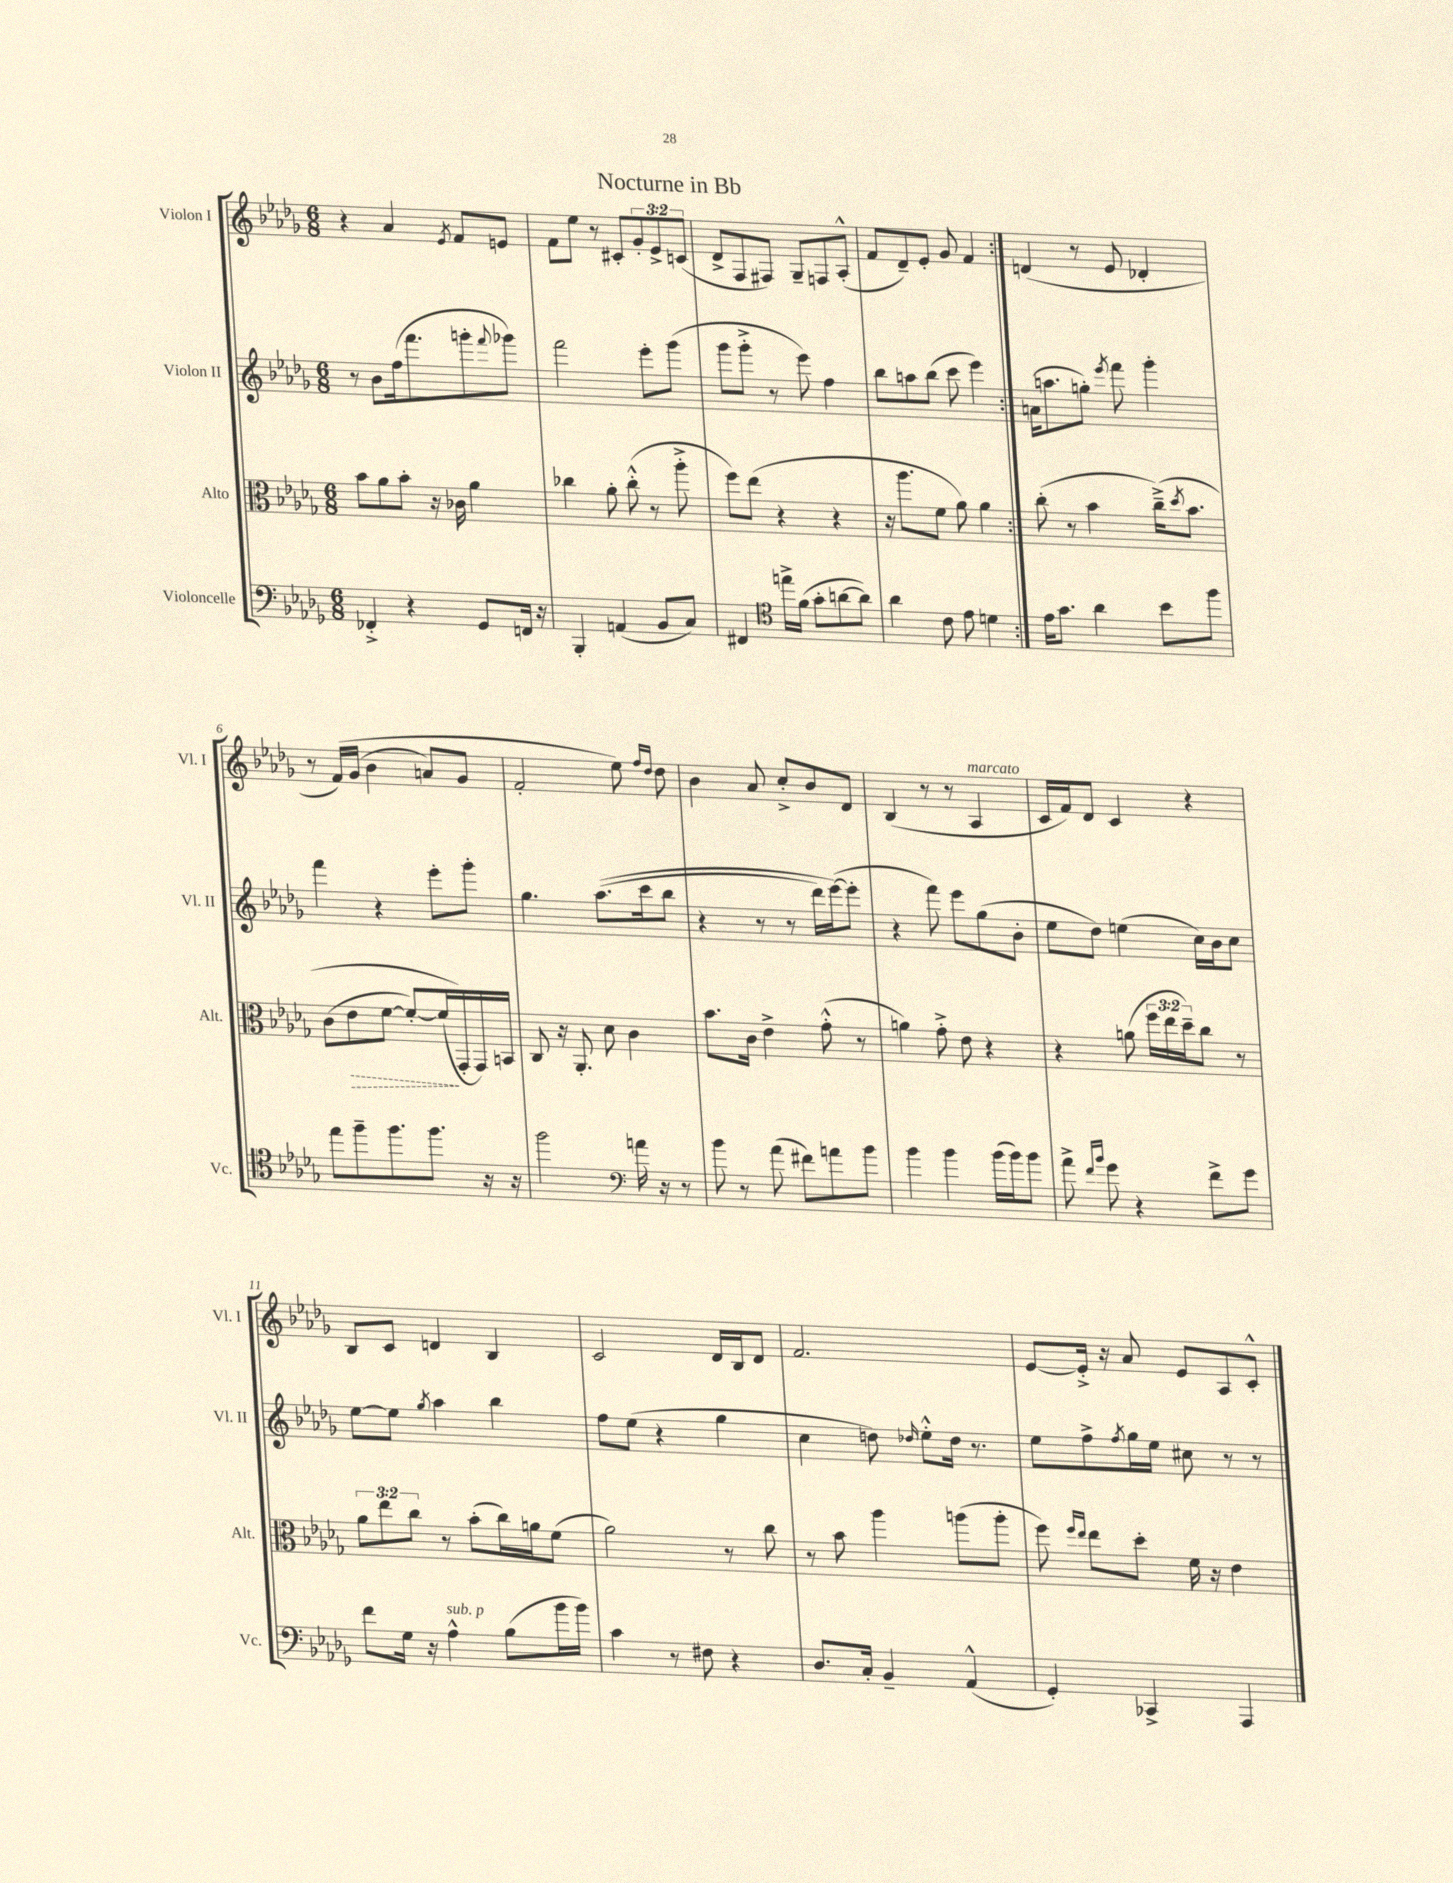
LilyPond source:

\header { title = "Nocturne in Bb" }
<<
\new StaffGroup <<
\new Staff = "s0" \with { instrumentName = "Violon I" shortInstrumentName = "Vl. I" } {
    \clef treble \key des \major \numericTimeSignature \time 6/8 \override Staff.TupletNumber.text = #tuplet-number::calc-fraction-text
    \repeat volta 2 { r4 aes'4 \acciaccatura { ees'8 } f'8 e'8 |
    f'8 ees''8 r8 cis'8-. \tuplet 3/2 { ges'8-. ees'8-> c'8( } |
    des'8-> f8 fis8) ges8-- f8 aes8-.-^( |
    f'8 des'8--) ees'8-. ges'8 f'4 | }
    d'4( r8 ees'8 des'4-. |
    r8 f'16)\( ges'16( bes'4 a'8) ges'8 |
    f'2-. ees''8\) \grace { f''16 des''16 } des''8 |
    bes'4 aes'8 c''8-.-> bes'8 des'8 |
    bes4( r8 r8 aes4^\markup { \italic "marcato" } |
    c'16 f'16) des'8 c'4 r4 |
    bes8 c'8 d'4 bes4 |
    c'2 des'16 bes16 des'8 |
    f'2. |
    ees'8~ ees'16-.-> r16 aes'8 ees'8 aes8 c'8-.-^ \bar "|." |
}
\new Staff = "s1" \with { instrumentName = "Violon II" shortInstrumentName = "Vl. II" } {
    \clef treble \key des \major \numericTimeSignature \time 6/8
    \repeat volta 2 { r8 bes'8 f''16( f'''8. g'''8-. \appoggiatura { f'''8 } ges'''8) |
    f'''2 ees'''8-. ges'''8( |
    ges'''8 ges'''8-.-> r8 ees'''8) f''4 |
    bes''8 a''8 bes''8( c'''8 ees'''4) | }
    a'16( a''8. g''8-.) \acciaccatura { ees'''8 } f'''8 ges'''4-. |
    f'''4 r4 ees'''8-. ges'''8-. |
    ges''4. aes''8.(\( c'''16 bes''8 |
    r4 r8 r8 des'''16) ees'''16~(\) ees'''8-. |
    r4 f'''8) ees'''8 ges''8( bes'8-. |
    ees''8 des''8) e''4( c''16) bes'16 c''8 |
    ees''8~ ees''8 \acciaccatura { ges''8 } aes''4 bes''4 |
    f''8 ees''8( r4 ges''4 |
    c''4 d''8) \grace { des''16 } ees''8-.-^ des''16 r8. |
    ees''8 f''8-> \acciaccatura { f''8 } ges''16 ees''16 cis''8 r8 r8 \bar "|." |
}
\new Staff = "s2" \with { instrumentName = "Alto" shortInstrumentName = "Alt." } {
    \clef alto \key des \major \numericTimeSignature \time 6/8 \override Staff.TupletNumber.text = #tuplet-number::calc-fraction-text
    \repeat volta 2 { bes'8 aes'8 bes'8-. r16 ces'16 aes'4 |
    ces''4 aes'8-. ces''8-.-^( r8 aes''8-.-> |
    f''8) ees''8( r4 r4 |
    r16 aes''8. f'8 aes'8) aes'4 | }
    c''8-.( r8 bes'4 c''16--->)\( \acciaccatura { des''8 } bes'8. |
    c'8( \once \override Hairpin.style = #'dashed-line ees'8\> f'8~ f'8~-.) f'16\!( ges,16-.\) ges,16) b,16 |
    c8 r16 aes,8.-. des'8 c'4 |
    bes'8. c'16 ees'4-> ges'8-.-^( r8 |
    a'4) ges'8-.-> ees'8 r4 |
    r4 a'8( \tuplet 3/2 { f''16 ees''16 des''16--) } c''8 r8 |
    \tuplet 3/2 { aes'8 ees''8 c''8 } r8 bes'8-.( c''16) a'16 f'8( |
    aes'2) r8 c''8 |
    r8 bes'8 aes''4 a''8( a''8-. |
    f''8) \grace { f''16 ees''16 } ees''8 des''8-. f'16 r16 ees'4 \bar "|." |
}
\new Staff = "s3" \with { instrumentName = "Violoncelle" shortInstrumentName = "Vc." } {
    \clef bass \key des \major \numericTimeSignature \time 6/8
    \repeat volta 2 { fes,4-.-> r4 ges,8 f,16 r16 |
    bes,,4-. a,4( bes,8 c8) |
    fis,4 \clef tenor e''16-> f'16( ges'8-. a'8~ a'8) |
    aes'4 c'8 ees'8 d'4 | }
    ees'16 ges'8. aes'4 bes'8 f''8 |
    ees''8 f''8-- f''8. f''8. r16 r16 |
    f''2 \clef bass a'16 r16 r8 |
    bes'8 r8 aes'8( fis'8) a'8 bes'8 |
    bes'4 bes'4 bes'16( bes'16) bes'8 |
    aes'8-> \grace { f'16 bes'16 } ges'8 r4 f'8-> ges'8 |
    f'8 ges16 r16 aes4-^^\markup { \italic "sub. p" } bes8( bes'16 bes'16) |
    c'4 r8 fis8 r4 |
    des8. c16-. bes,4-- aes,4-^( |
    ges,4-.) ces,4-> aes,,4 \bar "|." |
}
>>
>>
